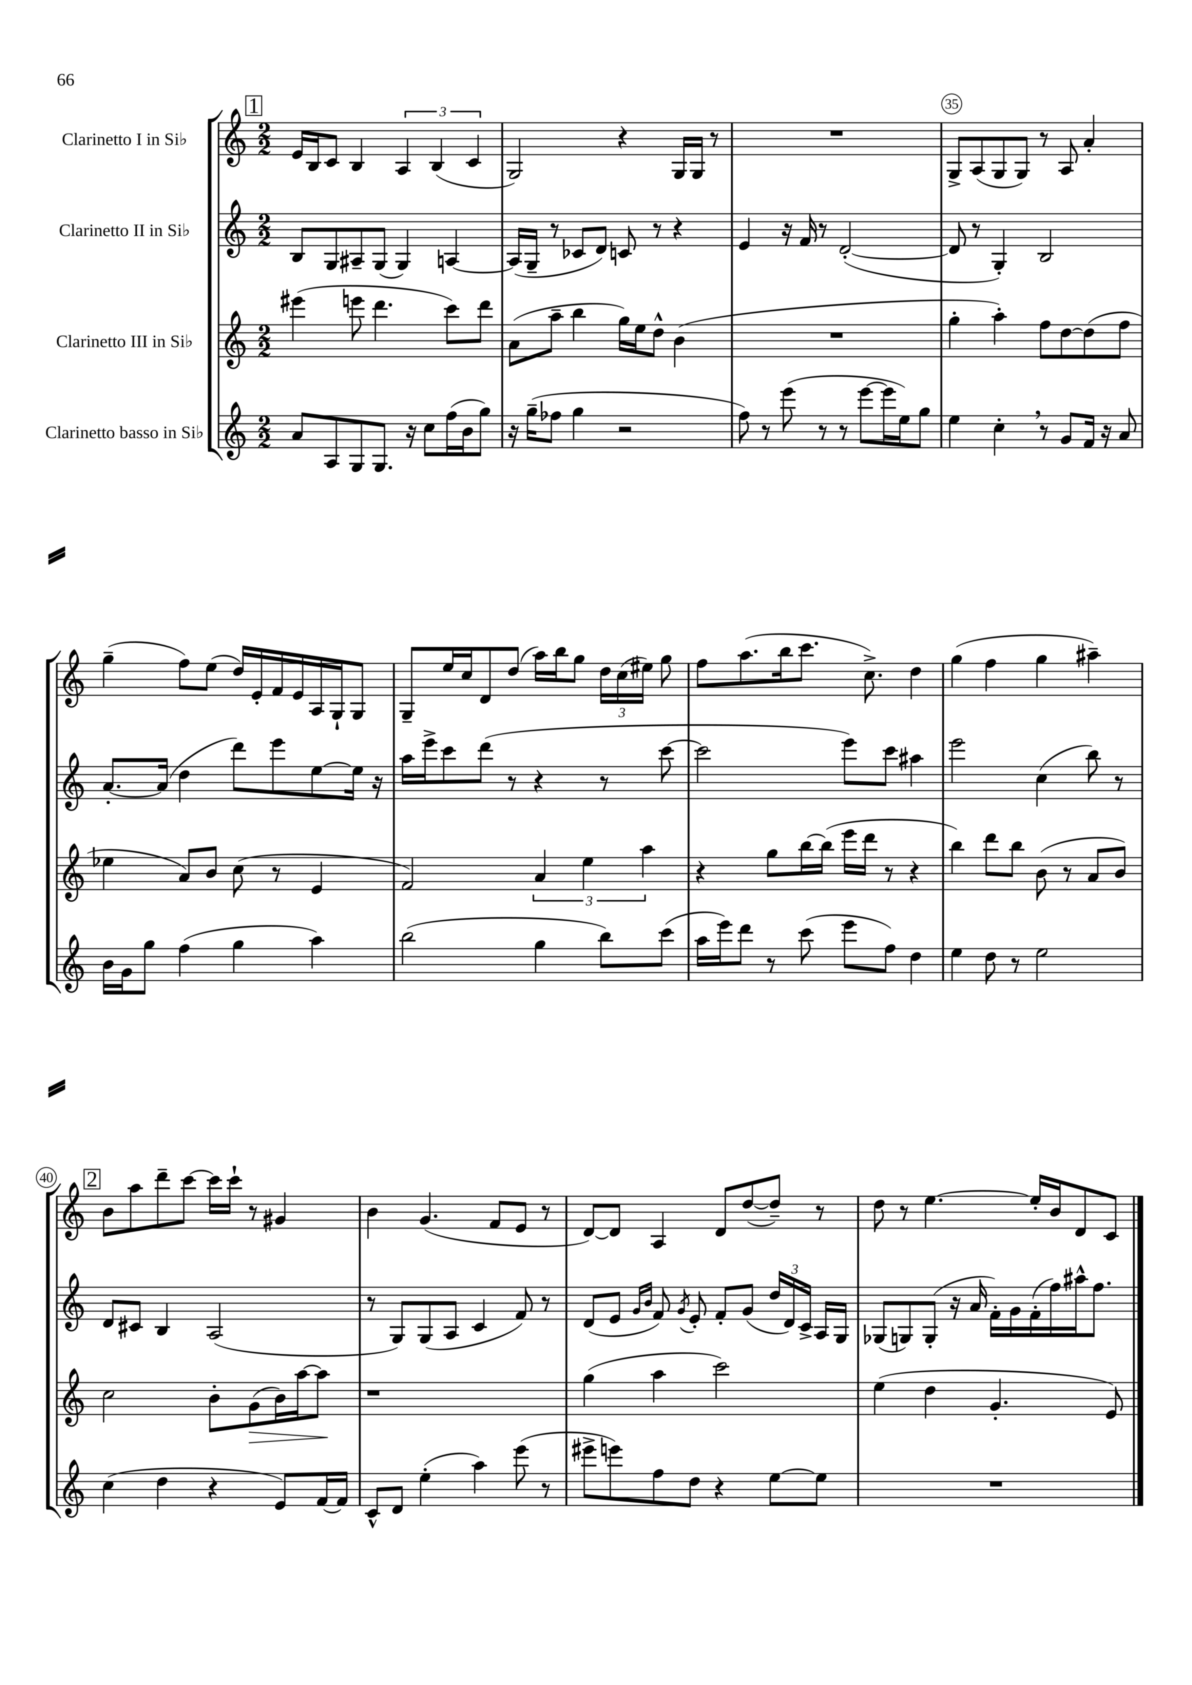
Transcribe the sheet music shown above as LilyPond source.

<<
\new StaffGroup <<
\new Staff = "s0" \with { instrumentName = "Clarinetto I in Sib" } {
    \clef treble \key c \major \numericTimeSignature \time 2/2
    \autoBeamOff \mark \markup { \box "1" } e'16[ b16 c'8] b4 \tuplet 3/2 { a4 b4( c'4 } |
    g2) r4 g16[ g16] r8 |
    R1 |
    g8[-> a8( g8 g8]) r8 a8 a'4-. |
    g''4--( f''8[) e''8]( d''16[) e'16-. f'16 e'16 a16 g16-! g8] |
    g8[-- e''16 c''16 d'8 d''8]( a''16[) b''16 g''8] \tuplet 3/2 { d''16[ c''16( eis''16]) } g''8 |
    f''8[ a''8.( b''16 c'''8.] c''8.->) d''4 |
    g''4( f''4 g''4 ais''4--) |
    \mark \markup { \box "2" } b'8[ a''8 d'''8-- c'''8]~ c'''16[ c'''16]-! r8 gis'4 |
    b'4 g'4.( f'8[ e'8] r8 |
    d'8[~) d'8] a4 d'8[ d''8~( d''8]--) r8 |
    d''8 r8 e''4.~ e''16[-. b'16 d'8 c'8] \bar "|." |
}
\new Staff = "s1" \with { instrumentName = "Clarinetto II in Sib" } {
    \clef treble \key c \major \numericTimeSignature \time 2/2
    \autoBeamOff \mark \markup { \box "1" } b8[ g8 ais8-- g8]( g4) a4~ |
    a16[( g16]-- r8 ces'8[ d'8]) c'8 r8 r4 |
    e'4 r16 f'16 r8 d'2~-.( |
    d'8 r8 g4-.) b2 |
    a'8.[~-. a'16]( d''4 d'''8[) e'''8 e''8~ e''16] r16 |
    a''16[ e'''16-> c'''8 d'''8]( r8 r4 r8 c'''8~ |
    c'''2 e'''8[) c'''8] ais''4 |
    e'''2 c''4( b''8) r8 |
    \mark \markup { \box "2" } d'8[ cis'8] b4 a2( |
    r8 g8[) g8( a8] c'4 f'8) r8 |
    d'8[( e'8] \grace { g'16[ b'16] } f'8) \acciaccatura { g'8 } e'8-. f'8[-. g'8]( \tuplet 3/2 { d''16[ d'16) c'16]-> } a16[ g16] |
    ges8[( g8) g8]-.( r16 a'16 f'16[-.) g'16 f'16-.( f''16) ais''16-^ f''8.] \bar "|." |
}
\new Staff = "s2" \with { instrumentName = "Clarinetto III in Sib" } {
    \clef treble \key c \major \numericTimeSignature \time 2/2
    \autoBeamOff \mark \markup { \box "1" } eis'''4( e'''8 d'''4. c'''8[) d'''8] |
    a'8[( a''8]-- b''4 g''16[) e''16 d''8]-^ b'4( |
    R1 |
    g''4-. a''4-.) f''8[ d''8~ d''8( f''8] |
    ees''4 a'8[) b'8] c''8( r8 e'4 |
    f'2) \tuplet 3/2 { a'4 e''4 a''4 } |
    r4 g''8[ b''16~ b''16]( e'''16[ d'''16] r8 r4 |
    b''4) d'''8[ b''8] b'8( r8 a'8[ b'8]) |
    \mark \markup { \box "2" } c''2 b'8[-. g'8\>( b'16) a''16~ a''8]\! |
    r1 |
    g''4( a''4 c'''2) |
    e''4( d''4 g'4.-. e'8) \bar "|." |
}
\new Staff = "s3" \with { instrumentName = "Clarinetto basso in Sib" } {
    \clef treble \key c \major \numericTimeSignature \time 2/2
    \autoBeamOff \mark \markup { \box "1" } a'8[ a8 g8 g8.] r16 c''8[ f''16( b'16 g''8]) |
    r16 g''16[--( fes''8] g''4 r2 |
    f''8) r8 e'''8( r8 r8 e'''8[~ e'''16 e''16) g''8] |
    e''4 c''4-. \breathe r8 g'8[ f'16] r16 a'8 |
    b'16[ g'16 g''8] f''4( g''4 a''4) |
    b''2( g''4 b''8[) c'''8]( |
    a''16[ e'''16) d'''8] r8 c'''8( e'''8[ f''8]) d''4 |
    e''4 d''8 r8 e''2 |
    \mark \markup { \box "2" } c''4( d''4 r4 e'8[) f'16~ f'16] |
    c'8[-^ d'8] e''4-.( a''4) e'''8( r8 |
    eis'''8[-> e'''8) f''8 d''8] r4 e''8[~ e''8] |
    R1 \bar "|." |
}
>>
>>
\layout { \context { \Score currentBarNumber = #32 \override BarNumber.break-visibility = ##(#f #t #t) barNumberVisibility = #(every-nth-bar-number-visible 5) \override BarNumber.stencil = #(make-stencil-circler 0.1 0.3 ly:text-interface::print) } }
